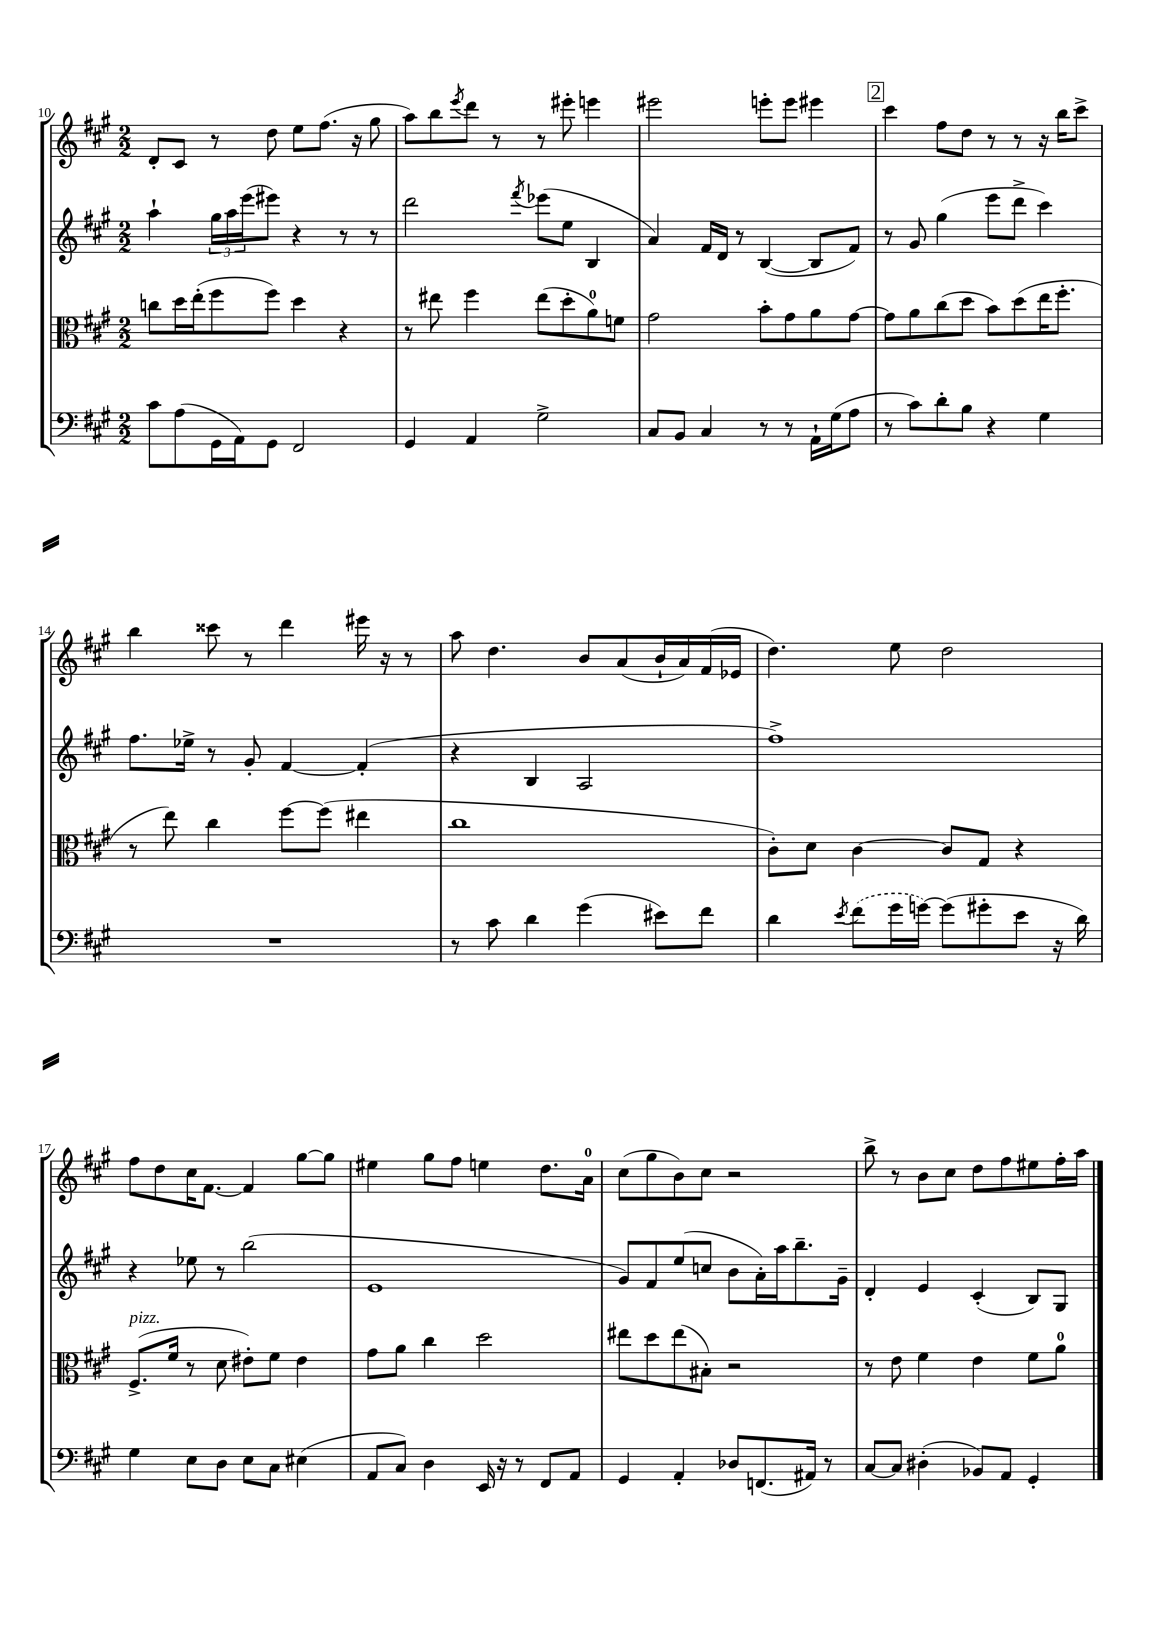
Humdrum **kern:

**kern	**kern	**kern	**kern
*staff4	*staff3	*staff2	*staff1
*clefF4	*clefC3	*clefG2	*clefG2
*k[f#c#g#]	*k[f#c#g#]	*k[f#c#g#]	*k[f#c#g#]
*M2/2	*M2/2	*M2/2	*M2/2
8c#	8cc	4aa`	8d'
(8A	16dd	.	8c#
.	(16ee'	.	.
16GG#	8ff#	24gg#	8r
.	.	24aa	.
16AA)	.	.	.
.	.	(24eee	.
8GG#	8ff#)	8eee#)	8dd
2FF#	4dd	4r	8ee
.	.	.	(8.ff#
.	4r	8r	.
.	.	.	16r
.	.	8r	8gg#
=	=	=	=
4GG#	8r	2ddd	8aa)
.	8ee#	.	8bb
.	.	.	8qeee
4AA	4ff#	.	8ddd
.	.	.	8r
.	.	8qfff#	.
2G#^	(8ee#	(8eee-	8r
.	8dd'	8ee	8eee#'
.	8a)	4B	4eee
.	8f	.	.
=	=	=	=
8C#	2g#	4a)	2eee#
8BB	.	.	.
4C#	.	16f#	.
.	.	16d	.
.	.	8r	.
8r	8b'	([4B	8eee'
8r	8g#	.	8eee
16AA`	8a	8B]	4eee#
(16G#	.	.	.
8A	[8g#	8f#)	.
=	=	=	=
8r	8g#]	8r	4ccc#
8c#)	8a	8g#	.
8d'	(8cc#	(4gg#	8ff#
8B	8dd	.	8dd
4r	8b)	8eee	8r
.	(8dd	8ddd^	8r
4G#	16ee	4ccc#)	16r
.	8.ff#'	.	16bb
.	.	.	8ccc#^
=	=	=	=
1r	8r	8.ff#	4bb
.	8ee)	.	.
.	.	16ee-^	.
.	4cc#	8r	8ccc##
.	.	8g#'	8r
.	[8ff#	[4f#	4ddd
.	(8ff#]	.	.
.	4ee#	(4f#']	16eee#
.	.	.	16r
.	.	.	8r
=	=	=	=
8r	1cc#	4r	8aa
8c#	.	.	4.dd
4d	.	4B	.
(4g#	.	2A	8b
.	.	.	(8a
8e#)	.	.	16b`
.	.	.	16a)
8f#	.	.	(16f#
.	.	.	16e-
=	=	=	=
4d	8c#')	1ff#^)	4.dd)
.	8d	.	.
8qe	.	.	.
(8f#	[4c#	.	.
16g#	.	.	8ee
[16g)	.	.	.
(8g]	8c#]	.	2dd
8g#'	8G#	.	.
8e	4r	.	.
16r	.	.	.
16d)	.	.	.
=	=	=	=
4G#	(8.F#^	4r	8ff#
.	.	.	8dd
.	16f#	.	.
8E	8r	8ee-	16cc#
.	.	.	[8.f#
8D	8d	8r	.
8E	8e#')	(2bb	4f#]
8C#	8f#	.	.
(4E#	4e#	.	[8gg#
.	.	.	8gg#]
=	=	=	=
8AA	8g#	1e	4ee#
8C#)	8a	.	.
4D	4cc#	.	8gg#
.	.	.	8ff#
16EE	2dd	.	4ee
16r	.	.	.
8r	.	.	.
8FF#	.	.	8.dd
8AA	.	.	.
.	.	.	16a
=	=	=	=
4GG#	8ee#	8g#)	(8cc#
.	8dd	8f#	8gg#
4AA'	(8ee#	(8ee	8b)
.	8B#')	8cc	8cc#
8D-	2r	8b	2r
(8.FF	.	16a')	.
.	.	16aa	.
.	.	8.bb~	.
16AA#)	.	.	.
8r	.	.	.
.	.	16g#~	.
=	=	=	=
[8C#	8r	4d'	8bb^
8C#]	8e	.	8r
(4D#'	4f#	4e	8b
.	.	.	8cc#
8BB-)	4e	(4c#'	8dd
8AA	.	.	8ff#
4GG#'	8f#	8B)	8ee#
.	8a	8G#	16ff#'
.	.	.	16aa
==	==	==	==
*-	*-	*-	*-
